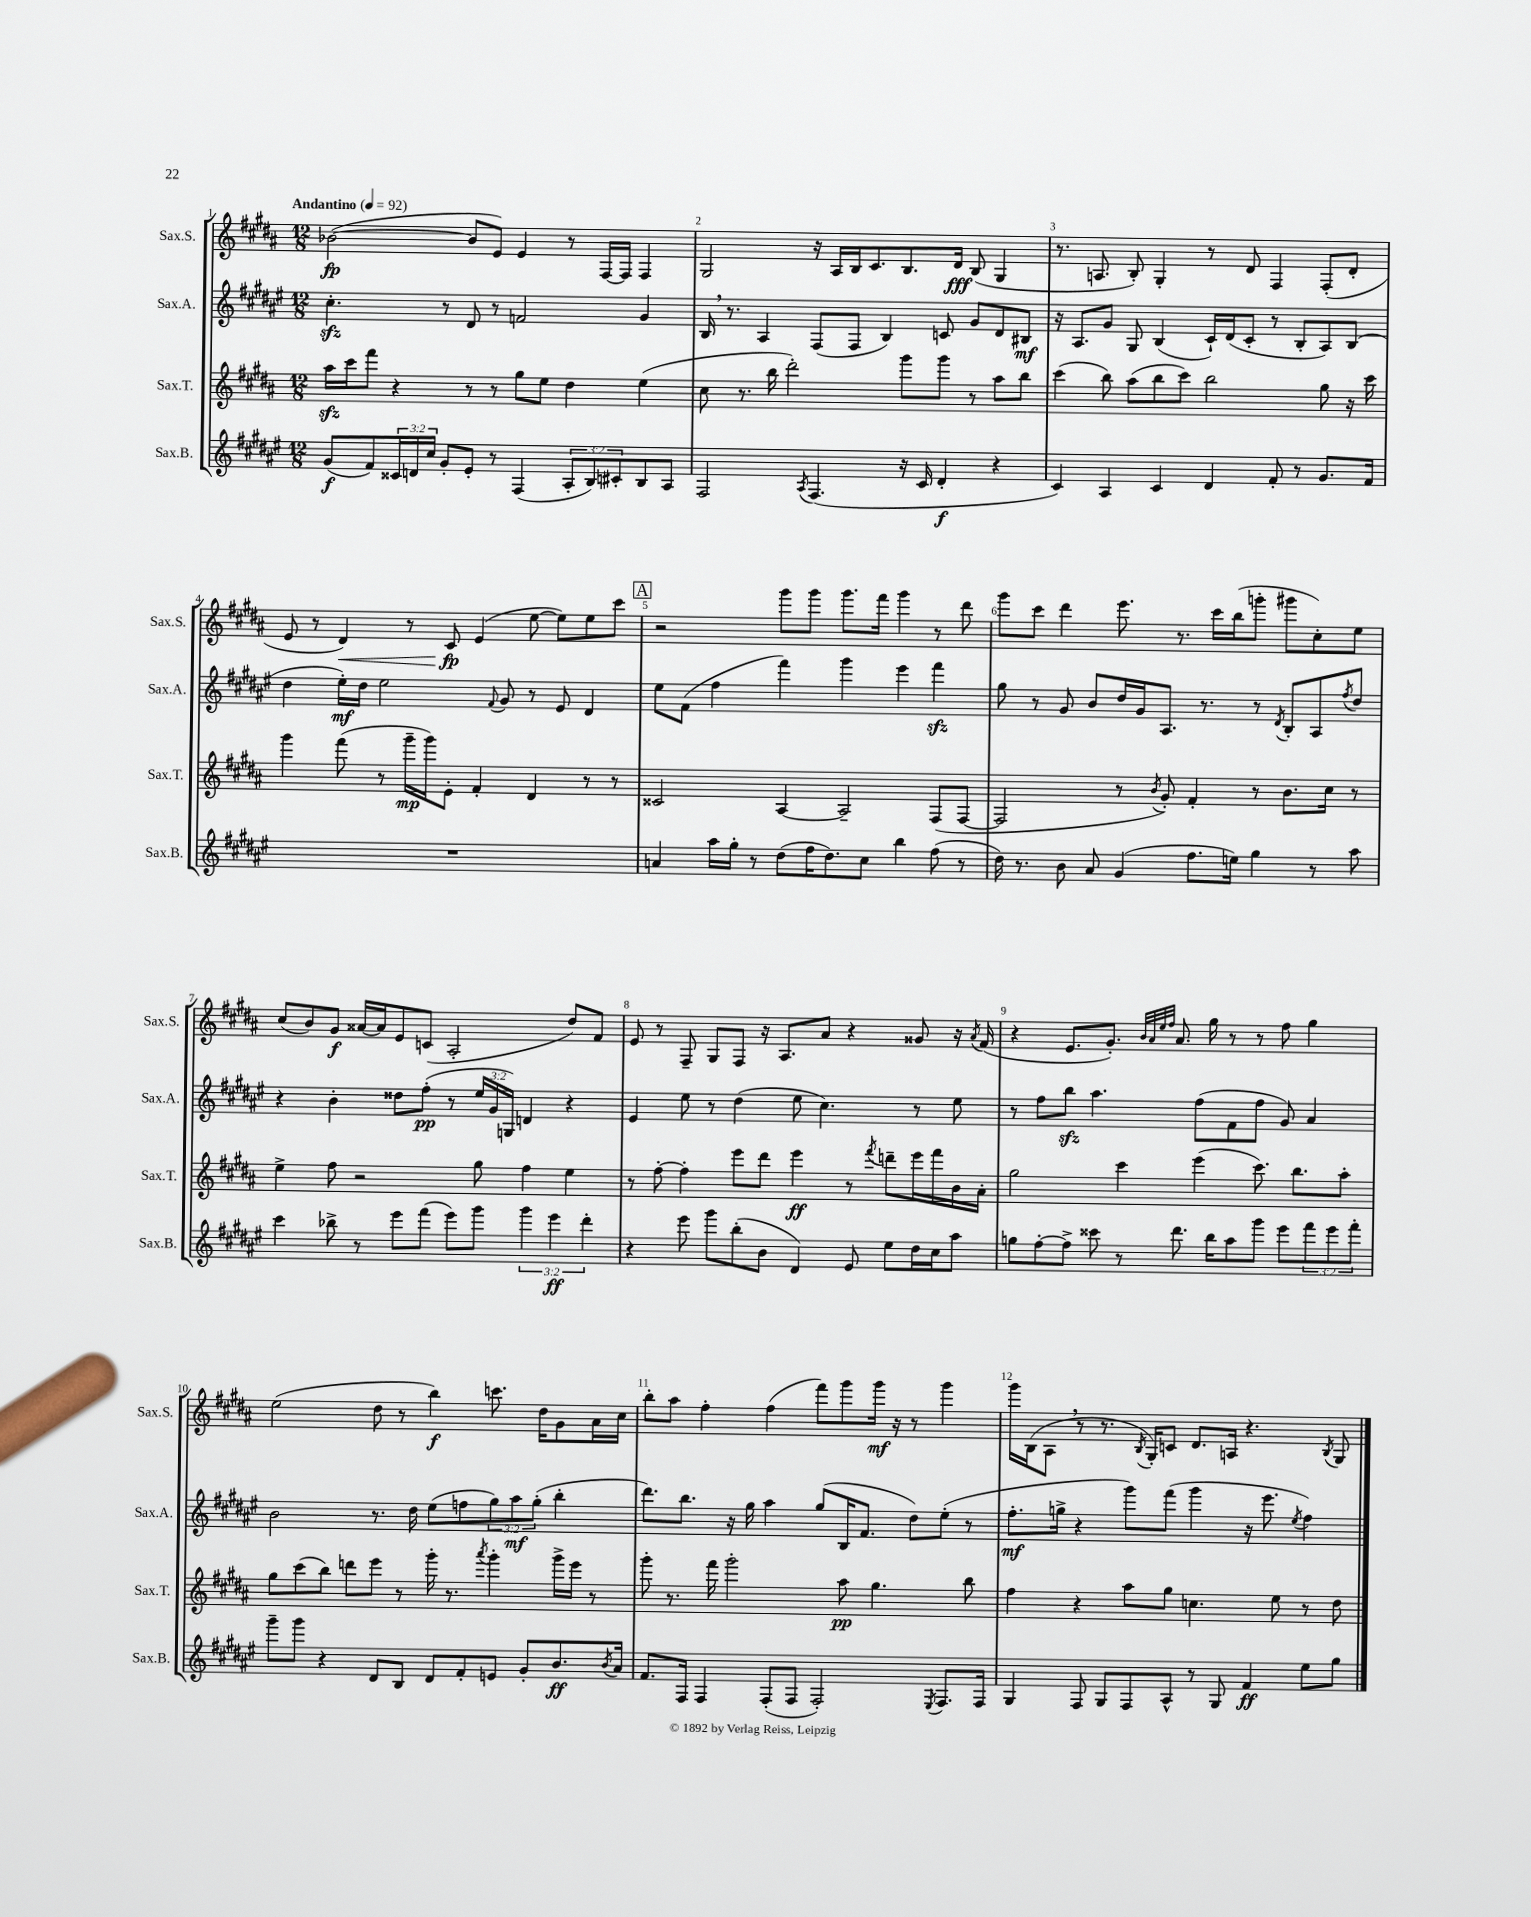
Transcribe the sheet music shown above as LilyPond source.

<<
\new StaffGroup <<
\new Staff = "s0" \with { instrumentName = "Sax.S." shortInstrumentName = "Sax.S." } {
    \clef treble \key b \major \numericTimeSignature \time 12/8 \tempo "Andantino" 4 = 92
    bes'2~\fp( bes'8 e'8) e'4 r8 fis16~ fis16 fis4 |
    gis2 r16 ais16 b16 cis'8. b8. dis'16\fff b8( gis4 |
    r8. a8. b8-.) gis4-. r8 dis'8 fis4 fis8-.( dis'8-. |
    e'8 r8 dis'4\<) r8 cis'8\fp\! e'4( e''8~ e''8) e''8 cis'''8 |
    \mark \markup { \box "A" } r2 gis'''8 gis'''8 gis'''8. fis'''16 gis'''4 r8 dis'''8 |
    gis'''8 cis'''8 dis'''4 e'''8. r8. cis'''16 b''16( g'''8-. gis'''8 cis''8-.) e''8 |
    cis''8( b'8) gis'8\f aisis'16~ aisis'16 e'8 c'8( ais2-. dis''8) fis'8 |
    e'8 r8 fis8-- gis8 fis8 r16 ais8. ais'8 r4 gisis'8 r16 \acciaccatura { ais'8 } fis'16( |
    r4 e'8. gis'8.-.) \grace { b'32 ais'32 e''32 fis''32 } ais'8. gis''16 r8 r8 fis''8 gis''4 |
    e''2( dis''8 r8 b''4\f) c'''8. dis''16 gis'8 ais'16 cis''16 |
    b''8-. ais''8 fis''4-. fis''4( fis'''8) gis'''8 gis'''16\mf r16 r8 gis'''4 |
    gis'''16 b16( ais8 \breathe r8 r8. \acciaccatura { b8 } gis16-.) c'8 dis'8. a16 r4. \acciaccatura { b8 } gis8 \bar "|." |
}
\new Staff = "s1" \with { instrumentName = "Sax.A." shortInstrumentName = "Sax.A." } {
    \clef treble \key fis \major \numericTimeSignature \time 12/8 \override Staff.TupletNumber.text = #tuplet-number::calc-fraction-text
    cis''4.-.\sfz r8 dis'8 r8 f'2 gis'4 |
    b16 \breathe r8. ais4 fis8( fis8 b4) c'8 gis'8 dis'8 bis8\mf |
    r16 ais8. gis'8 gis8 b4( cis'16-!) dis'16( cis'8-. r8 b8-. ais8) b8( |
    dis''4 eis''16-.\mf) dis''16 eis''2 \appoggiatura { fis'8 } gis'8 r8 eis'8 dis'4 |
    \mark \markup { \box "A" } eis''8 fis'8( fis''4 fis'''4) gis'''4 eis'''4 fis'''4\sfz |
    gis''8 r8 gis'8 b'8 dis''16 gis'16 ais8. r8. r8 \acciaccatura { dis'8 } b8-. ais8 \acciaccatura { fis''8 } dis''8 |
    r4 b'4-. disis''8 fis''8-.\pp( r8 \tuplet 3/2 { eis''16 gis'16 g16) } d'4 r4 |
    eis'4 eis''8 r8 dis''4( eis''8 cis''4.) r8 eis''8 |
    r8 fis''8 b''8\sfz ais''4. fis''8( fis'8 fis''8 gis'8) ais'4 |
    b'2 r8. dis''16 eis''8( f''8 \tuplet 3/2 { gis''8) ais''8\mf gis''8-.( } b''4-. |
    dis'''8.) b''8. r16 gis''16 ais''4 gis''8( b16 fis'8. dis''8) eis''8-.( r8 |
    fis''8.-.\mf g''16-> r4 gis'''8) fis'''8( gis'''4 r16 eis'''8. \acciaccatura { eis''8 } fis''4) \bar "|." |
}
\new Staff = "s2" \with { instrumentName = "Sax.T." shortInstrumentName = "Sax.T." } {
    \clef treble \key b \major \numericTimeSignature \time 12/8
    ais''16\sfz cis'''16 fis'''8 r4 r8 r8 gis''8 e''8 dis''4 e''4( |
    cis''8 r8. b''16 dis'''2-.) gis'''8 gis'''8 r8 ais''8 b''8 |
    cis'''4( b''8) ais''8( b''8 cis'''8) b''2 gis''8 r16 cis'''16 |
    gis'''4 fis'''8( r8 gis'''16--\mp gis'''16) e'8-. fis'4-. dis'4 r8 r8 |
    \mark \markup { \box "A" } cisis'2 ais4~ ais2-- fis8( fis8~ |
    fis2 r8 \acciaccatura { b'8 } gis'8-.) fis'4-. r8 b'8. cis''16 r8 |
    e''4-> fis''8 r2 gis''8 fis''4 e''4 |
    r8 fis''8~-. fis''4-. e'''8 dis'''8 e'''4\ff r8 \acciaccatura { fis'''8 } d'''8-- e'''16 fis'''16 b'16 ais'16-. |
    gis''2 cis'''4 e'''4( cis'''8.) b''8. ais''8-. |
    gis''8 cis'''8( b''8) d'''8 e'''8 r8 gis'''16-. r8. \acciaccatura { ais'''8 } gis'''4-. gis'''16-> e'''16 r8 |
    gis'''8-. r8. fis'''16 gis'''2-. ais''8\pp gis''4. b''8 |
    fis''4 r4 ais''8 gis''8 c''4. e''8 r8 dis''8 \bar "|." |
}
\new Staff = "s3" \with { instrumentName = "Sax.B." shortInstrumentName = "Sax.B." } {
    \clef treble \key fis \major \numericTimeSignature \time 12/8 \override Staff.TupletNumber.text = #tuplet-number::calc-fraction-text
    gis'8\f( fis'8) \tuplet 3/2 { cisis'16 d'16 cis''16 } gis'8-. eis'8-. r8 fis4( \tuplet 3/2 { ais8-. b8) cis'8-. } b8 ais8 |
    fis2 \acciaccatura { ais8 } fis4.( r16 cis'16 dis'4-.\f r4 |
    cis'4) ais4 cis'4 dis'4 fis'8-. r8 gis'8. fis'16 |
    R1. |
    \mark \markup { \box "A" } a'4 ais''16 gis''16-. r8 dis''8( fis''16 dis''8.) cis''8 b''4 fis''8( r8 |
    dis''16) r8. b'8 ais'8 gis'4( fis''8. e''16) gis''4 r8 ais''8 |
    cis'''4 bes''8-> r8 eis'''8 fis'''8( eis'''8) gis'''8 \tuplet 3/2 { gis'''4 eis'''4\ff dis'''4-. } |
    r4 eis'''8 gis'''8 b''8-.( b'8 dis'4) eis'8 eis''8 dis''16 cis''16 ais''8 |
    g''8 fis''8~-. fis''8-> cisis'''8 r8 dis'''8. b''16 ais''8 gis'''8 eis'''8 \tuplet 3/2 { fis'''8 eis'''8 fis'''8-. } |
    gis'''8-- gis'''8 r4 dis'8 b8 dis'8 fis'8-. e'8 gis'8-. b'8.\ff \acciaccatura { b'8 } ais'16 |
    fis'8. fis16 fis4 fis8-.( fis8 fis2-.) \acciaccatura { eis8 } fis8. fis16 |
    gis4 fis8 gis8 fis8 ais8-^ r8 gis8 fis'4\ff eis''8 gis''8 \bar "|." |
}
>>
>>
\layout { \context { \Score \override BarNumber.break-visibility = ##(#f #t #t) barNumberVisibility = #all-bar-numbers-visible } }
